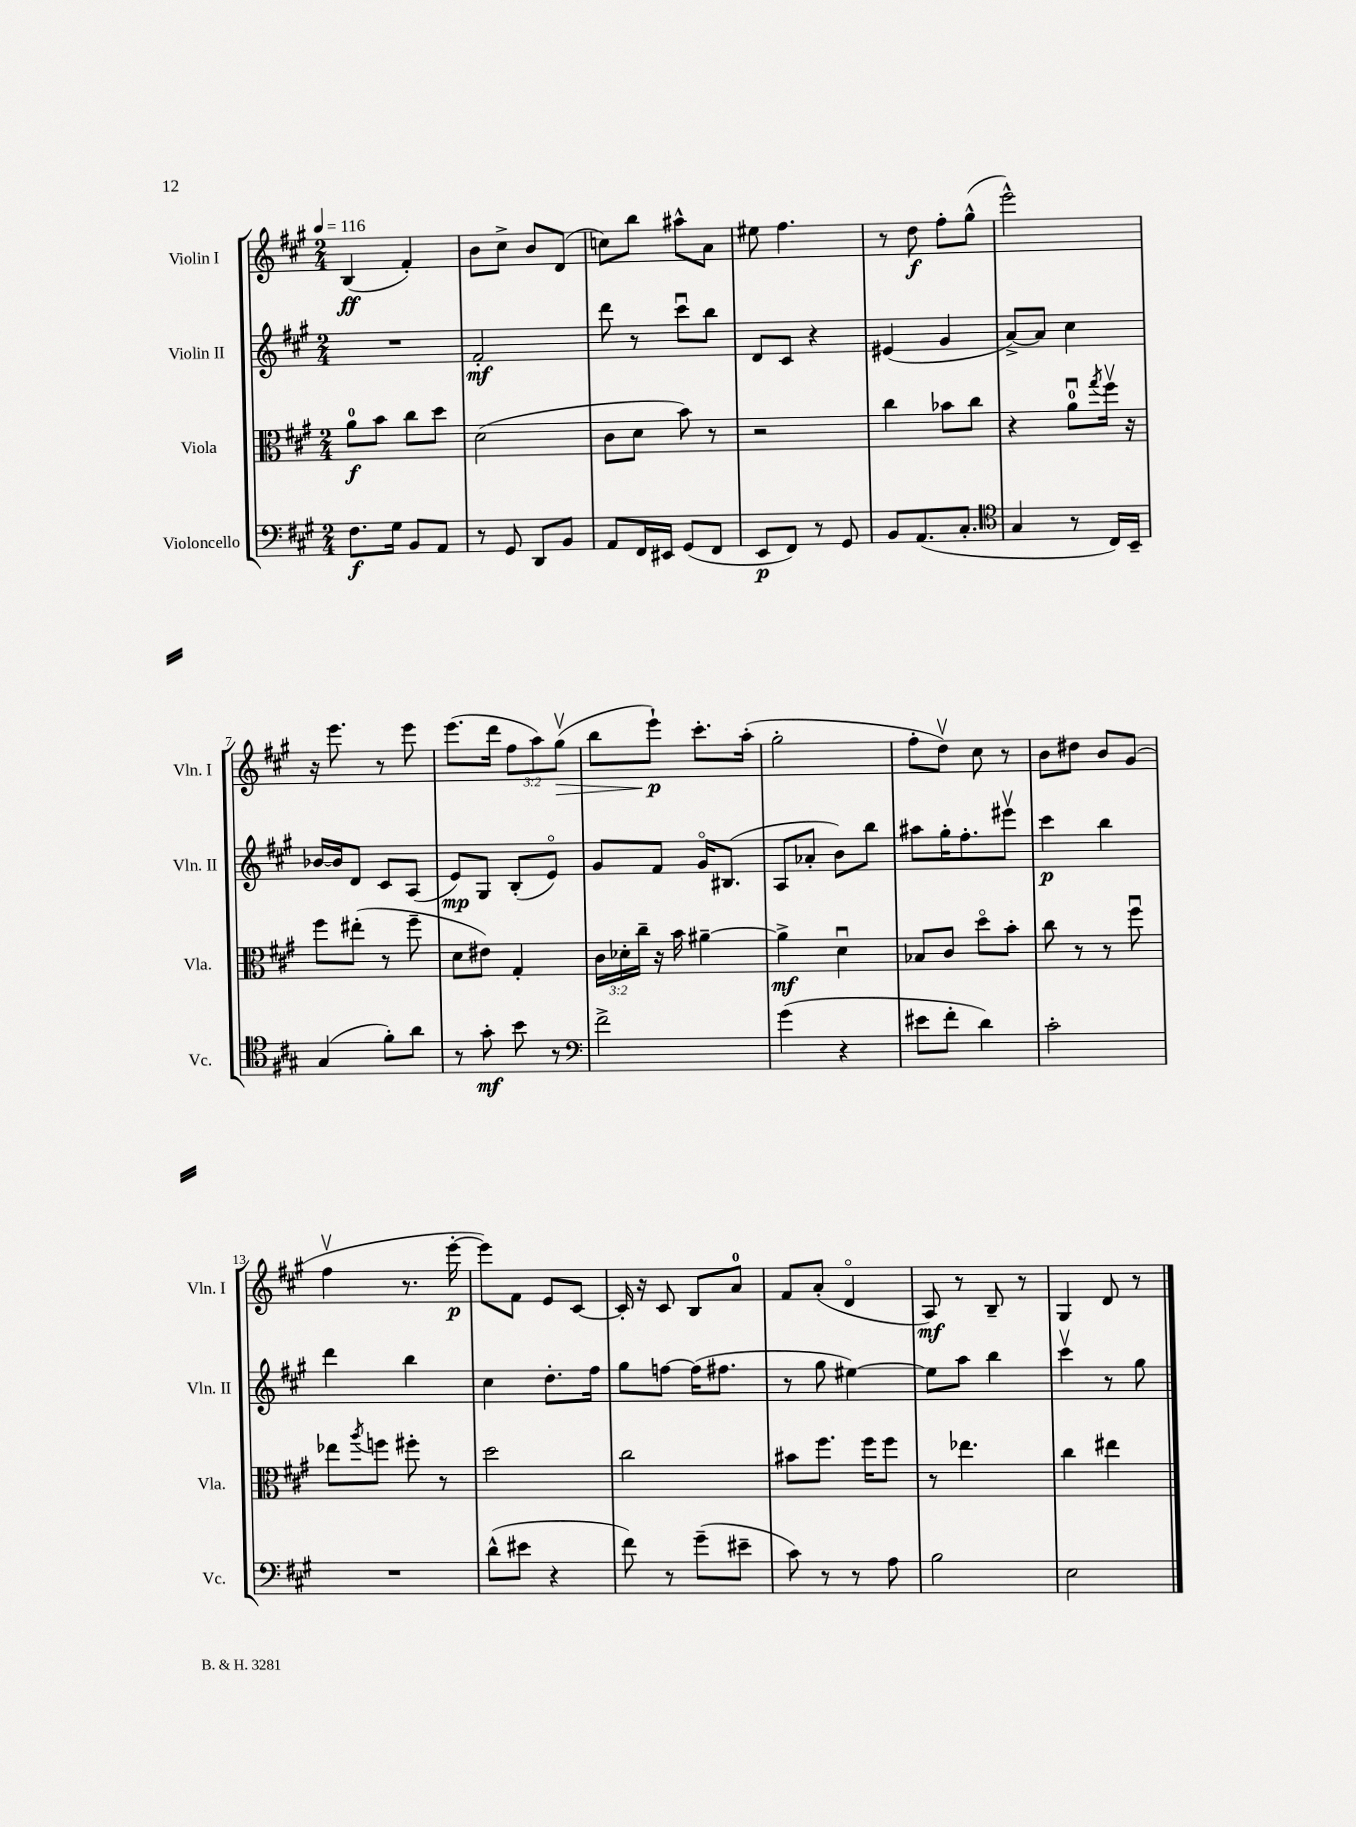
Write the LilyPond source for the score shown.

<<
\new StaffGroup <<
\new Staff = "s0" \with { instrumentName = "Violin I" shortInstrumentName = "Vln. I" } {
    \clef treble \key a \major \numericTimeSignature \time 2/4 \override Staff.TupletNumber.text = #tuplet-number::calc-fraction-text \tempo 4 = 116
    b4\ff( fis'4-.) |
    b'8 cis''8-> b'8 d'8( |
    c''8) b''8 ais''8-^ a'8 |
    eis''8 fis''4. |
    r8 d''8\f fis''8-. gis''8-^( |
    e'''2-^) |
    r16 e'''8. r8 e'''8 |
    e'''8.( d'''16 \tuplet 3/2 { fis''8 a''8) gis''8\upbow\>( } |
    b''8 e'''8-!\p\!) cis'''8.-. a''16-.( |
    gis''2-. |
    fis''8-. d''8\upbow) cis''8 r8 |
    b'8 dis''8 b'8 gis'8( |
    fis''4\upbow r8. e'''16~-.\p |
    e'''8) fis'8 e'8 cis'8~ |
    cis'16-. r16 cis'8 b8 a'8-0 |
    fis'8 a'8-.( d'4\flageolet |
    a8\mf) r8 b8-- r8 |
    gis4 d'8 r8 \bar "|." |
}
\new Staff = "s1" \with { instrumentName = "Violin II" shortInstrumentName = "Vln. II" } {
    \clef treble \key a \major \numericTimeSignature \time 2/4
    R2 |
    fis'2-.\mf |
    d'''8 r8 cis'''8\downbow b''8 |
    d'8 cis'8 r4 |
    eis'4( gis'4 |
    a'8~->) a'8 cis''4 |
    bes'16~ bes'16 d'8 cis'8 a8( |
    e'8\mp) gis8 b8-.( e'8\flageolet) |
    gis'8 fis'8 gis'16\flageolet bis8.( |
    a8 aes'8-. b'8) b''8 |
    ais''8 gis''16-. fis''8.-. eis'''8\upbow |
    cis'''4\p b''4 |
    d'''4 b''4 |
    cis''4 d''8.-. fis''16 |
    gis''8 f''8~ f''16( fis''8. |
    r8 gis''8 eis''4~) |
    eis''8 a''8 b''4 |
    cis'''4\upbow r8 gis''8 \bar "|." |
}
\new Staff = "s2" \with { instrumentName = "Viola" shortInstrumentName = "Vla." } {
    \clef alto \key a \major \numericTimeSignature \time 2/4 \override Staff.TupletNumber.text = #tuplet-number::calc-fraction-text
    a'8-0\f b'8 cis''8 d''8 |
    d'2( |
    cis'8 d'8 b'8) r8 |
    r2 |
    cis''4 bes'8 cis''8 |
    r4 a'8-0\downbow \acciaccatura { gis''8 } fis''16\upbow r16 |
    fis''8 eis''8-.( r8 fis''8-- |
    d'8 eis'8) gis4-. |
    \tuplet 3/2 { cis'16 des'16-. cis''16-- } r16 b'16 ais'4~-- |
    ais'4->\mf d'4\downbow |
    bes8 cis'8 d''8\flageolet b'8-. |
    cis''8 r8 r8 fis''8\downbow |
    ees''8 \acciaccatura { a''8 } f''8 fis''8-. r8 |
    d''2 |
    cis''2 |
    bis'8 fis''8. fis''16 fis''8 |
    r8 ees''4. |
    cis''4 eis''4 \bar "|." |
}
\new Staff = "s3" \with { instrumentName = "Violoncello" shortInstrumentName = "Vc." } {
    \clef bass \key a \major \numericTimeSignature \time 2/4
    fis8.\f gis16 b,8 a,8 |
    r8 gis,8 d,8 b,8 |
    a,8 fis,16 eis,16 gis,8( fis,8 |
    e,8\p fis,8) r8 gis,8 |
    b,8 a,8.( cis8.-. |
    \clef tenor gis4 r8 cis16) b,16-- |
    gis4( fis'8-.) a'8 |
    r8 gis'8-.\mf b'8 r8 |
    \clef bass fis'2-> |
    gis'4( r4 |
    eis'8 fis'8-. d'4) |
    cis'2-. |
    R2 |
    d'8-^( eis'8 r4 |
    fis'8) r8 gis'8--( eis'8-- |
    cis'8) r8 r8 a8 |
    b2 |
    e2 \bar "|." |
}
>>
>>
